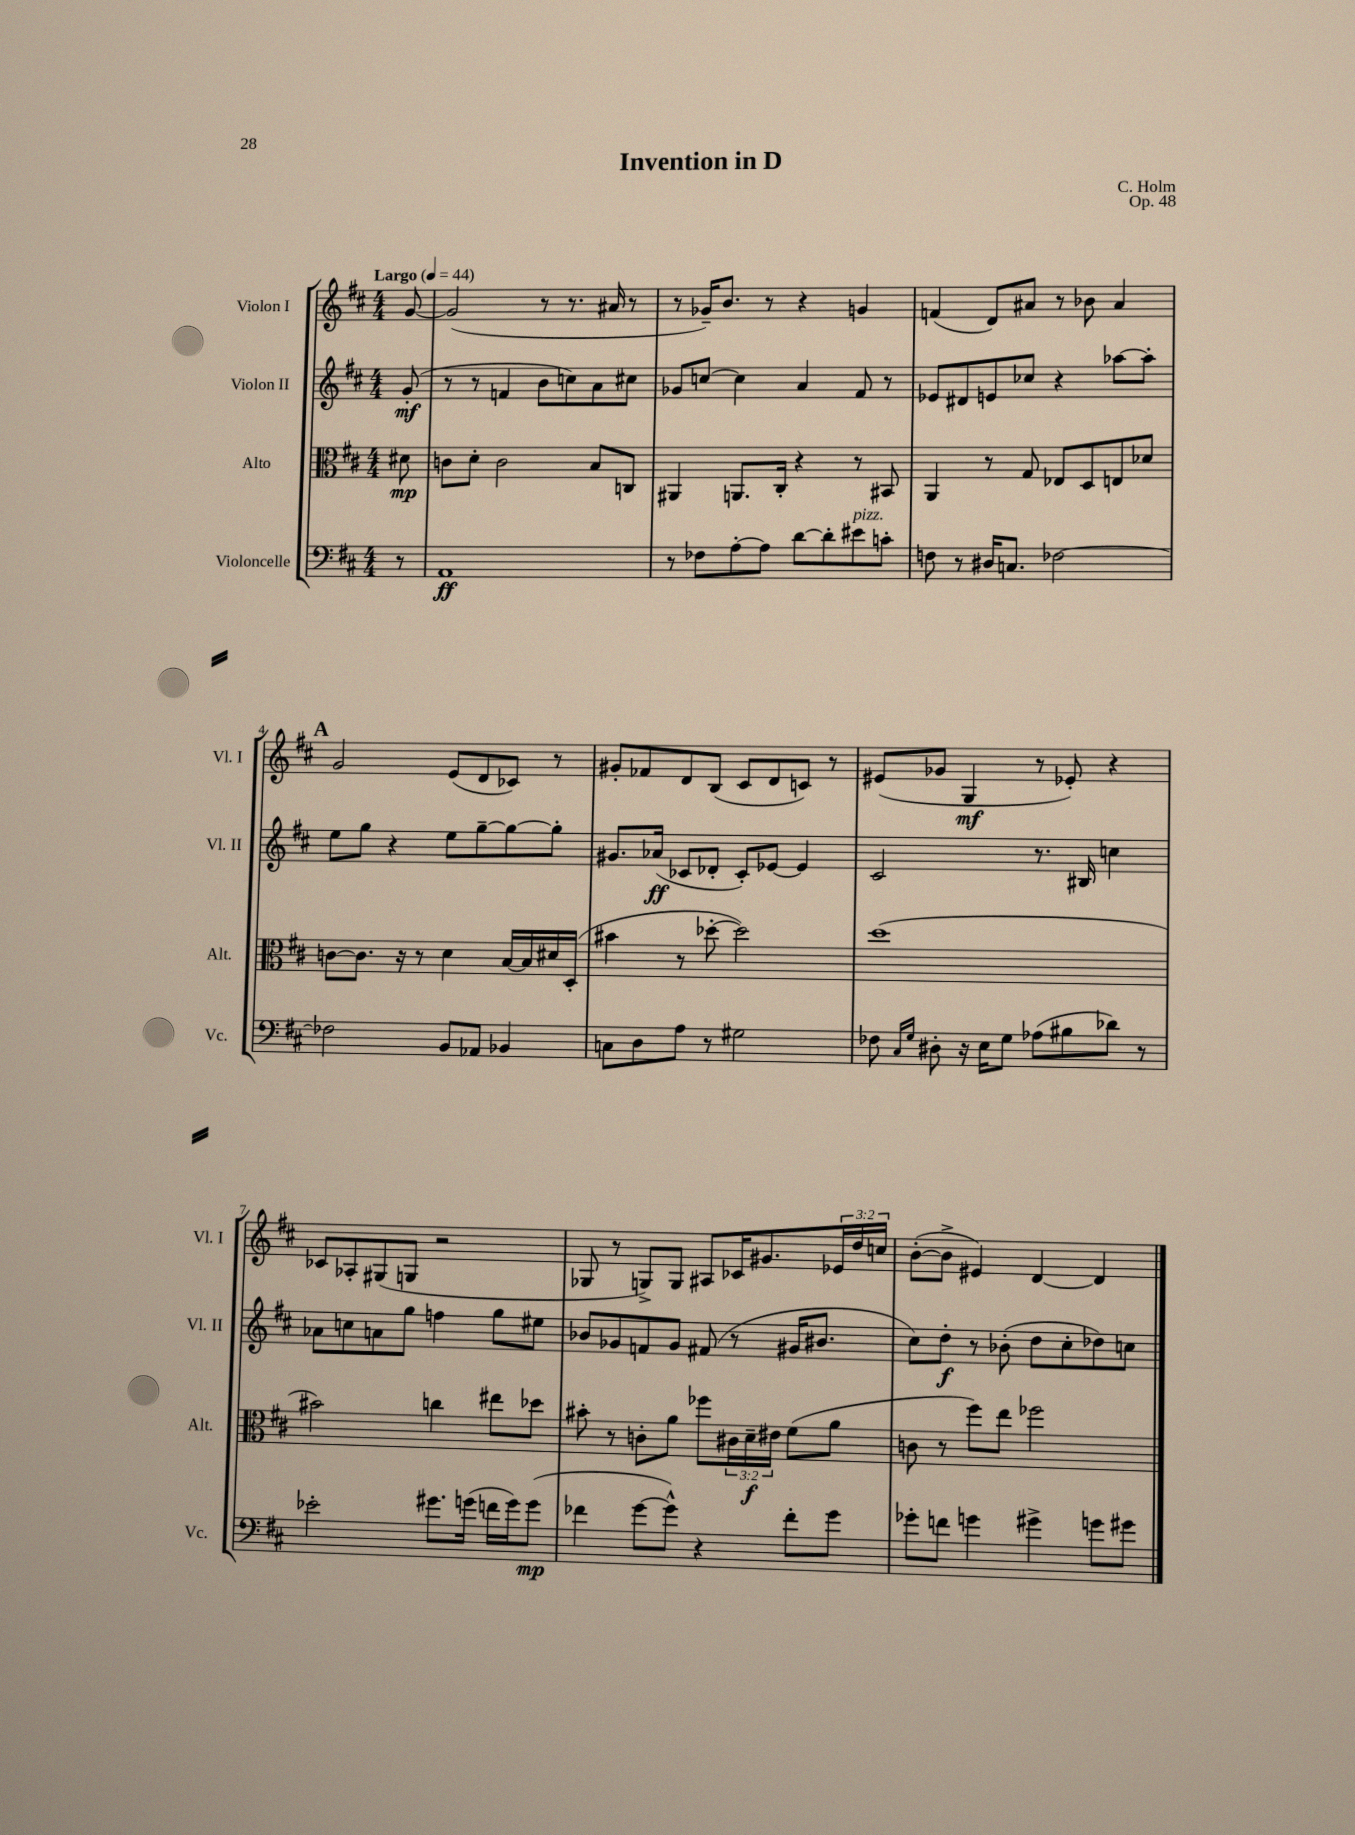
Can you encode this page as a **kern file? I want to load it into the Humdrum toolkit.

**kern	**dynam	**kern	**dynam	**kern	**dynam	**kern	**dynam
*part4	*part4	*part3	*part3	*part2	*part2	*part1	*part1
*staff4	*staff4	*staff3	*staff3	*staff2	*staff2	*staff1	*staff1
*I"Violoncelle	*	*I"Alto	*	*I"Violon II	*	*I"Violon I	*
*I'Vc.	*	*I'Alt.	*	*I'Vl. II	*	*I'Vl. I	*
*clefF4	*	*clefC3	*	*clefG2	*	*clefG2	*
*k[f#c#]	*	*k[f#c#]	*	*k[f#c#]	*	*k[f#c#]	*
*M4/4	*	*M4/4	*	*M4/4	*	*M4/4	*
*MM44	*	*MM44	*	*MM44	*	*MM44	*
=	=	=	=	=	=	=	=
!	!	!	!	!	!	!LO:TX:a:B:t=Largo	!
8r	.	8d#X\	mp	(8g'/	mf	[8g/	.
=1	=1	=1	=1	=1	=1	=1	=1
1AA	ff	8cn\L	.	8r	.	(2g/]	.
.	.	8d'\J	.	8r	.	.	.
.	.	2c\	.	4fn/	.	.	.
.	.	.	.	8b\L	.	8r	.
.	.	.	.	8ccn\)	.	8.r	.
.	.	8B/L	.	8a\	.	.	.
.	.	.	.	.	.	16a#X/	.
.	.	8Cn/J	.	8cc#X\J	.	8r	.
=2	=2	=2	=2	=2	=2	=2	=2
8r	.	4AA#X/	.	8g-X/L	.	8r	.
8F-X\L	.	.	.	[8ccn/J	.	16g-X~/KL)	.
.	.	.	.	.	.	8.b/J	.
[8A'\	.	8.AAn/L	.	4cc\]	.	.	.
8A\J]	.	.	.	.	.	8r	.
.	.	16C#'/Jk	.	.	.	.	.
[8d\L	.	4r	.	4a/	.	4r	.
8d'\]	.	.	.	.	.	.	.
!LO:TX:a:i:t=pizz.	!	!	!	!	!	!	!
8e#X\	.	8r	.	8f#/	.	4gn/	.
8cn'\J	.	8BB#X/	.	8r	.	.	.
=3	=3	=3	=3	=3	=3	=3	=3
8Fn\	.	4AA/	.	8e-X/L	.	(4fn/	.
8r	.	.	.	8d#X/	.	.	.
16D#X/KL	.	8r	.	8en/	.	8d/L)	.
8.Cn/J	.	.	.	.	.	.	.
.	.	8G/	.	8cc-X/J	.	8a#X/J	.
[2F-X\	.	8E-X/L	.	4r	.	8r	.
.	.	8D/	.	.	.	8b-X\	.
.	.	8En/	.	[8aa-X\L	.	4a#/	.
.	.	8d-X/J	.	8aa-'\J]	.	.	.
!!LO:LB:g=z
!!LO:REH:place=s1:t=A
=4	=4	=4	=4	=4	=4	=4	=4
2F-X\]	.	[8cn\L	.	8ee\L	.	2g/	.
.	.	8.c\J]	.	8gg\J	.	.	.
.	.	.	.	4r	.	.	.
.	.	16r	.	.	.	.	.
.	.	8r	.	.	.	.	.
8BB/L	.	4d\	.	8ee\L	.	(8e/L	.
8AA-X/J	.	.	.	[8gg~\	.	8d/	.
4BB-X/	.	[16B/LL	.	8gg\_	.	8c-X/J)	.
.	.	16B/]	.	.	.	.	.
.	.	16d#X/	.	8gg'\J]	.	8r	.
.	.	(16D'/JJ	.	.	.	.	.
=5	=5	=5	=5	=5	=5	=5	=5
8Cn\L	.	4b#X\	.	8.g#X/L	.	8g#X'/L	.
8D\	.	.	.	.	.	8f-X/	.
.	.	.	.	(16a-X/Jk	ff	.	.
8A\J	.	8r	.	8c-X/L	.	8d/	.
8r	.	[8dd-X'\	.	8d-X'/J	.	(8B/J	.
2G#X\	.	2dd-\])	.	8c-'/L)	.	8c#/L	.
.	.	.	.	[8e-X/J	.	8d/	.
.	.	.	.	4e-/]	.	8cn/J)	.
.	.	.	.	.	.	8r	.
=6	=6	=6	=6	=6	=6	=6	=6
8F-X\	.	(1dd	.	2c#/	.	(8e#X/L	.
16qqC#/LL	.	.	.	.	.	.	.
16qqG/JJ	.	.	.	.	.	.	.
8D#X'\	.	.	.	.	.	8g-X/J	.
16r	.	.	.	.	.	4G/	mf
16E\KL	.	.	.	.	.	.	.
8G\J	.	.	.	.	.	.	.
(8A-X\L	.	.	.	8.r	.	8r	.
8B#X\	.	.	.	.	.	8e-X'/)	.
.	.	.	.	16B#X/	.	.	.
8d-X\J)	.	.	.	4ccn\	.	4r	.
8r	.	.	.	.	.	.	.
!!LO:LB:g=z
=7	=7	=7	=7	=7	=7	=7	=7
2e-X'\	.	2b#X\)	.	8a-X\L	.	8c-X/L	.
.	.	.	.	8ccn\	.	8A-X'/	.
.	.	.	.	8an\	.	(8G#X/	.
.	.	.	.	8gg\J	.	8Gn/J	.
8.g#X\L	.	4ccn\	.	4ffn\	.	2r	.
(16gn\Jk	.	.	.	.	.	.	.
16fn\LL	.	8ee#X\L	.	8gg\L	.	.	.
16g\J)	.	.	.	.	.	.	.
(8g\J	mp	8dd-X\J	.	8ee#X\J	.	.	.
=8	=8	=8	=8	=8	=8	=8	=8
4f-X\	.	8b#X'\	.	8b-X/L	.	8G-X/	.
.	.	8r	.	8g-X/	.	8r	.
[8g\L	.	8cn'\L	.	8fn/	.	8Gn^/L)	.
8g^^\J])	.	8a\J	.	8g-/J	.	8G/J	.
4r	.	8ff-X\L	.	(8f#X/	.	8A#X/L	.
.	.	24c#X\L	.	8r	.	16c-X/K	.
.	.	24d~\	f	.	.	.	.
.	.	.	.	.	.	8.g#X/	.
.	.	24e#X\JJ	.	.	.	.	.
8f-'\L	.	(8f#\L	.	16g#X/KL	.	.	.
.	.	.	.	8.b#X/J	.	.	.
8g\J	.	8a\J	.	.	.	24e-X/L	.
.	.	.	.	.	.	24dd/	.
.	.	.	.	.	.	24ccn/JJ	.
=9	=9	=9	=9	=9	=9	=9	=9
8g-X'\L	.	8cn\	.	8cc#\L)	.	([8b'\L	.
8fn\J	.	8r	.	8dd'\J	f	8b^\J]	.
4gn\	.	8ff#\L)	.	8r	.	4e#X/)	.
.	.	8ee\J	.	(8b-X'\	.	.	.
4g#X^\	.	2ff-X\	.	8dd\L	.	[4d/	.
.	.	.	.	8cc#'\	.	.	.
8gn\L	.	.	.	8dd-X\)	.	4d/]	.
8g#X\J	.	.	.	8ccn\J	.	.	.
==	==	==	==	==	==	==	==
*-	*-	*-	*-	*-	*-	*-	*-
